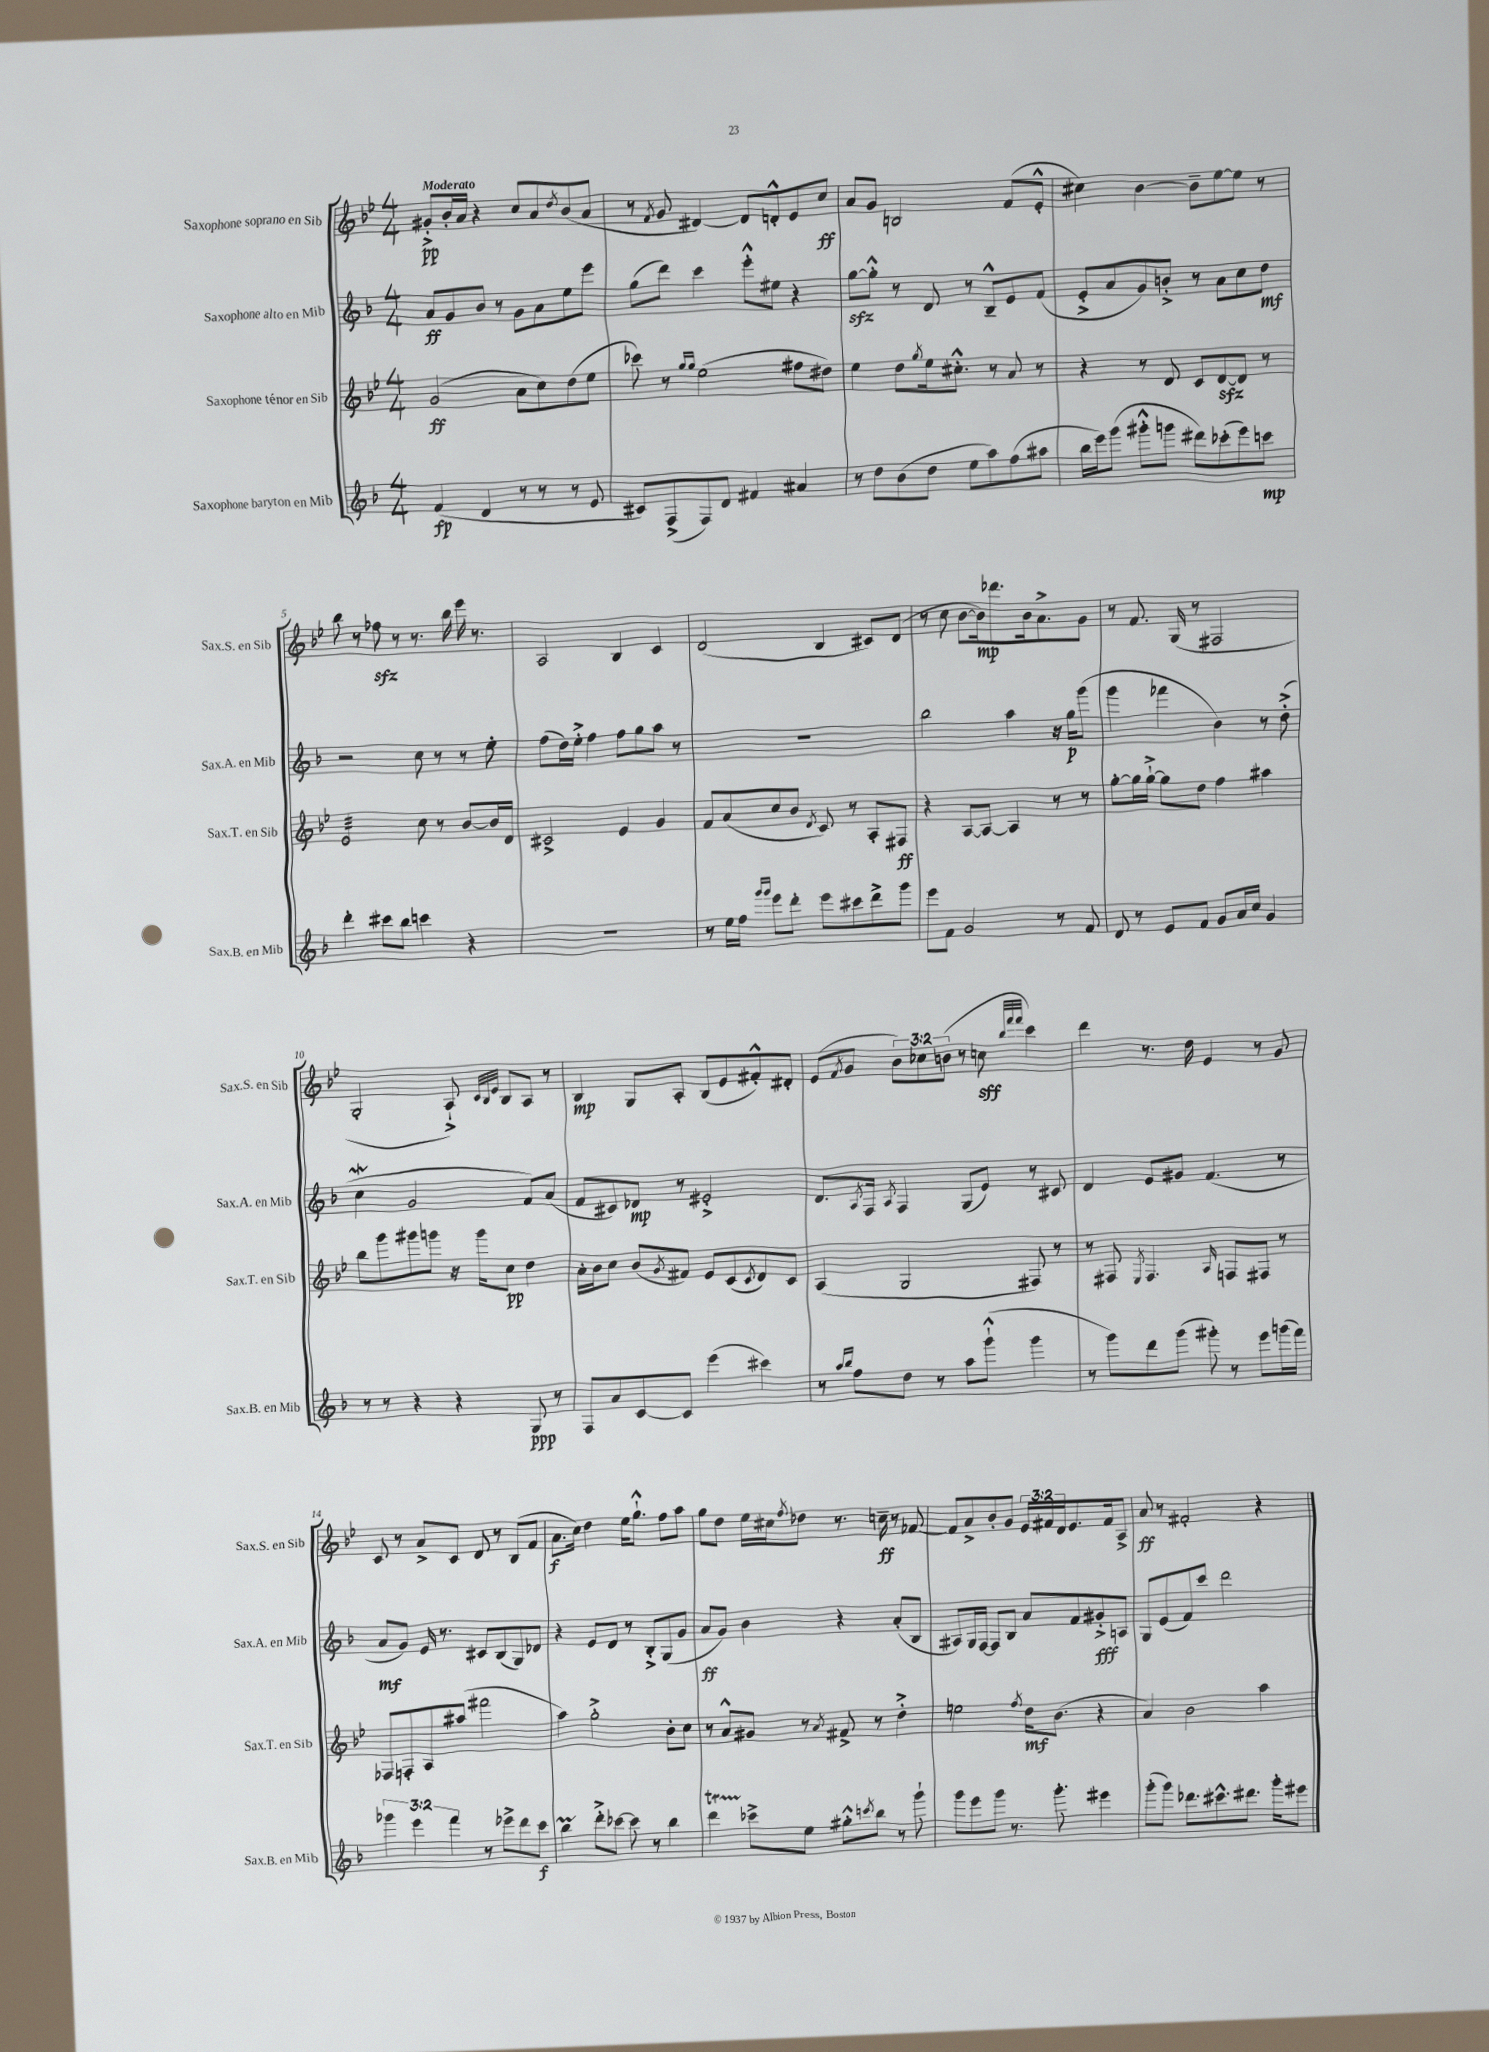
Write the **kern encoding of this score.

**kern	**dynam	**kern	**dynam	**kern	**dynam	**kern	**dynam
*part4	*part4	*part3	*part3	*part2	*part2	*part1	*part1
*staff4	*staff4	*staff3	*staff3	*staff2	*staff2	*staff1	*staff1
*I"Saxophone baryton en Mib	*	*I"Saxophone ténor en Sib	*	*I"Saxophone alto en Mib	*	*I"Saxophone soprano en Sib	*
*I'Sax.B. en Mib	*	*I'Sax.T. en Sib	*	*I'Sax.A. en Mib	*	*I'Sax.S. en Sib	*
*clefG2	*	*clefG2	*	*clefG2	*	*clefG2	*
*k[b-]	*	*k[b-e-]	*	*k[b-]	*	*k[b-e-]	*
*M4/4	*	*M4/4	*	*M4/4	*	*M4/4	*
=1	=1	=1	=1	=1	=1	=1	=1
!	!	!	!	!	!	!LO:TX:a:B:t=Moderato	!
(4f/	fp	(2g/	ff	8a/L	ff	8g#X'^/L	pp
.	.	.	.	8g/	.	16b-'/L	.
.	.	.	.	.	.	16a/JJ	.
4d/	.	.	.	8b-/J	.	4r	.
.	.	.	.	8r	.	.	.
8r	.	8a\L	.	8g\L	.	8cc/L	.
8r	.	8cc\)	.	8a\	.	8a/	.
.	.	.	.	.	.	8qdd/	.
8r	.	(8dd\	.	8ee\	.	(8b-/	.
8e/	.	8ee-\J	.	8eee\J	.	8a/J	.
=2	=2	=2	=2	=2	=2	=2	=2
8c#X/L)	.	8ccc-X\)	.	(8gg\L	.	8r	.
.	.	.	.	.	.	8qf/	.
(8F^/	.	8r	.	8ddd\J)	.	8g/	.
.	.	16qqgg/LL	.	.	.	.	.
.	.	16qqgg/JJ	.	.	.	.	.
8F/)	.	(2ee-\	.	4ccc\	.	[4d#X/)	.
8d/J	.	.	.	.	.	.	.
4f#X/	.	.	.	8eee'^^\L	.	8d#/L]	.
.	.	.	.	8ee#X\J	.	8dn'^^/	.
4a#X/	.	8ff#X\L	.	4r	.	8e-/	.
.	.	8dd#X\J)	.	.	.	8cc/J	ff
=3	=3	=3	=3	=3	=3	=3	=3
8r	.	4ee-\	.	[8ggzz\L	.	8a/L	.
8dd\L	.	.	.	8gg'^^\J]	.	8g/J	.
(8b-\	.	8dd\L	.	8r	.	2Bn/	.
.	.	8qgg/	.	.	.	.	.
8dd\J	.	16ee-\k	.	8d/	.	.	.
.	.	8.cc#X'^^\J	.	.	.	.	.
8ee\L	.	.	.	8r	.	.	.
8aa\)	.	8r	.	8B-~^^/L	.	.	.
(8ff\	.	8a/	.	8e/	.	(8f/L	.
8aa#X\J	.	8r	.	(8f/J	.	8e-'^^/J	.
=4	=4	=4	=4	=4	=4	=4	=4
16bb-\LL	.	4r	.	8e'^/L	.	4cc#X\)	.
16eee\J)	.	.	.	.	.	.	.
(8ggg\J	.	.	.	8a/	.	.	.
8ggg#X'^^\L	.	8r	.	8g/)	.	[4b-\	.
8gggn\J	.	8d/	.	8bn'^/J	.	.	.
8ddd#X\L)	.	8c/L	.	8r	.	8b-~\L]	.
(8ccc-X'\	.	[8dzz/	.	8a\L	.	[8ee-\	.
8eee\)	.	8d/J]	.	8cc\	.	8ee-\J]	.
8cccn\J	mp	8r	.	8dd\J	mf	8r	.
!!LO:LB:g=z
=5	=5	=5	=5	=5	=5	=5	=5
*	*	*tremolo	*	*	*	*	*
4ddd'\	.	32e-/LLL	.	2r	.	8bb-\	.
.	.	32e-/	.	.	.	.	.
.	.	32e-/	.	.	.	.	.
.	.	32e-/	.	.	.	.	.
.	.	32e-/	.	.	.	8r	.
.	.	32e-/	.	.	.	.	.
.	.	32e-/	.	.	.	.	.
.	.	32e-/	.	.	.	.	.
8ccc#X\L	.	32e-/	.	.	.	8ff-Xzz\	.
.	.	32e-/	.	.	.	.	.
.	.	32e-/	.	.	.	.	.
.	.	32e-/	.	.	.	.	.
8bb-\J	.	32e-/	.	.	.	8r	.
.	.	32e-/	.	.	.	.	.
.	.	32e-/	.	.	.	.	.
.	.	32e-/JJJ	.	.	.	.	.
*	*	*Xtremolo	*	*	*	*	*
4cccn\	.	8cc\	.	8cc\	.	8.r	.
.	.	8r	.	8r	.	.	.
.	.	.	.	.	.	16bb-\	.
4r	.	[8b-/L	.	8r	.	16eee-\	.
.	.	.	.	.	.	8.r	.
.	.	16b-/L]	.	8ee'\	.	.	.
.	.	16d/JJ	.	.	.	.	.
=6	=6	=6	=6	=6	=6	=6	=6
1r	.	2c#X^/	.	(8ff\L	.	2A/	.
.	.	.	.	16dd\L)	.	.	.
.	.	.	.	16ee'^\JJ	.	.	.
.	.	.	.	4ff\	.	.	.
.	.	4e-/	.	8ff\L	.	4B-/	.
.	.	.	.	8gg\	.	.	.
.	.	4g/	.	8aa\J	.	4c/	.
.	.	.	.	8r	.	.	.
=7	=7	=7	=7	=7	=7	=7	=7
8r	.	8f/L	.	1r	.	(2d/	.
16ee\LL	.	(8a/	.	.	.	.	.
16ff\JJ	.	.	.	.	.	.	.
16qqggg/LL	.	.	.	.	.	.	.
16qqggg/JJ	.	.	.	.	.	.	.
8eee\L	.	8cc/	.	.	.	.	.
8ddd'\J	.	8b-/J	.	.	.	.	.
.	.	8qd/	.	.	.	.	.
8eee\L	.	8c/)	.	.	.	4B-/	.
8ccc#X\	.	8r	.	.	.	.	.
8ddd^\	.	8A'/L	.	.	.	8c#X/L)	.
8ggg\J	.	8F#X/J	ff	.	.	(8d/J	.
=8	=8	=8	=8	=8	=8	=8	=8
8eee\L	.	4r	.	2bb-\	.	8r	.
8f\J	.	.	.	.	.	8cc\	.
2g/	.	[8A/L	.	.	.	[8b-\L	.
.	.	8A/J_	.	.	.	16b-\k])	mp
.	.	.	.	.	.	8.ddd-X\	.
.	.	4A/]	.	4aa\	.	.	.
.	.	.	.	.	.	16b-\k	.
.	.	.	.	.	.	8.a^\	.
8r	.	8r	.	16r	.	.	.
.	.	.	.	16gg\KL	p	.	.
8f/	.	8r	.	(8ggg\J	.	8g\J	.
=9	=9	=9	=9	=9	=9	=9	=9
8d/	.	[8gg'\L	.	4ggg\	.	8r	.
8r	.	16gg\L]	.	.	.	8.f/	.
.	.	[16gg`^\JJ	.	.	.	.	.
8e/L	.	8gg\L]	.	4fff-X\	.	.	.
.	.	.	.	.	.	(16G/	.
8f/J	.	8dd\J	.	.	.	8r	.
8g/L	.	4ff\	.	4b-\)	.	2F#X/	.
16a/L	.	.	.	.	.	.	.
16cc/JJ	.	.	.	.	.	.	.
4g/	.	4aa#X\	.	8r	.	.	.
.	.	.	.	(8dd'^\	.	.	.
!!LO:LB:g=z
=10	=10	=10	=10	=10	=10	=10	=10
8r	.	8bb-\L	.	4ccW\	.	2G'/	.
8r	.	8ggg\	.	.	.	.	.
4r	.	8ggg#X\	.	2g/	.	.	.
.	.	8gggn\J	.	.	.	.	.
4r	.	16r	.	.	.	8A`^/)	.
.	.	16ggg\KL	.	.	.	.	.
.	.	.	.	.	.	32qqc/LLL	.
.	.	.	.	.	.	32qqB-/	.
.	.	.	.	.	.	32qqe-/JJJ	.
.	.	8cc\J	pp	.	.	8B-/L	.
8G/	ppp	4dd\	.	8f/L)	.	8A/J	.
8r	.	.	.	(8a/J	.	8r	.
=11	=11	=11	=11	=11	=11	=11	=11
8F/L	.	16a'\LL	.	8f/L	.	4B-/	mp
.	.	16b-\J	.	.	.	.	.
8a/	.	8cc\J	.	8c#X/)	.	.	.
[8c/	.	(8b-/L	.	8d-X/J	mp	8G/L	.
.	.	8qg/	.	.	.	.	.
8c/J]	.	8f#X/J)	.	8r	.	8A'/J	.
(4eee\	.	8e-/L	.	2e#X'^/	.	(8B-/L	.
.	.	(8c/	.	.	.	8e-/	.
.	.	8qc/	.	.	.	.	.
4ccc#X\)	.	8d/)	.	.	.	8f#X'^^/)	.
.	.	8c/J	.	.	.	8d#X'/J	.
=12	=12	=12	=12	=12	=12	=12	=12
8r	.	(4A/	.	8.d/L	.	(8e-/L	.
16qqaa/LL	.	.	.	.	.	.	.
16qqbb-/JJ	.	.	.	.	.	8qf/	.
8ff\L	.	.	.	.	.	8g/J	.
.	.	.	.	8qA/	.	.	.
.	.	.	.	16F/Jk	.	.	.
.	.	.	.	8qA/	.	.	.
8dd\J	.	2G/	.	4F/	.	12b-\L)	.
.	.	.	.	.	.	12cc-X\	.
8r	.	.	.	.	.	.	.
.	.	.	.	.	.	(12bn\J	.
8aa\L	.	.	.	(8G/L	.	8r	.
(8ggg`^^\J	.	.	.	8e/J)	.	8ccn\	sff
.	.	.	.	.	.	32qqbb-/LLL	.
.	.	.	.	.	.	32qqfff/	.
.	.	.	.	.	.	32qqfff/JJJ	.
4ggg\	.	8F#X/)	.	8r	.	4ccc\)	.
.	.	8r	.	8c#X/	.	.	.
=13	=13	=13	=13	=13	=13	=13	=13
8r	.	8r	.	4d/	.	4ddd\	.
8ggg\L)	.	8F#X/	.	.	.	.	.
.	.	8qE-/	.	.	.	.	.
8ddd\	.	4.F#/	.	8e/L	.	8.r	.
(8ggg\J	.	.	.	8g#X/J	.	.	.
.	.	.	.	.	.	16dd\	.
8ggg#X'\)	.	.	.	(4.f/	.	4e-/	.
.	.	16qqA/	.	.	.	.	.
8r	.	8Fn/L	.	.	.	.	.
8eee\L	.	8F#X/J	.	.	.	8r	.
(16gggn\L	.	8r	.	8r	.	8g/	.
16fff\JJ)	.	.	.	.	.	.	.
!!LO:LB:g=z
=14	=14	=14	=14	=14	=14	=14	=14
6ggg-X\	.	8F-X/L	.	8a/L	mf	8c/	.
.	.	8Fn'/	.	8g/J)	.	8r	.
6eee\	.	.	.	.	.	.	.
.	.	8A/	.	16e/	.	8a^/L	.
.	.	.	.	8.r	.	.	.
6fff\	.	.	.	.	.	.	.
.	.	(8aa#X/J	.	.	.	8c/J	.
8r	.	2fff#X\	.	8c#X/L	.	8d/	.
8eee-X^\L	.	.	.	(8B-/	.	8r	.
8ddd\	.	.	.	8G/)	.	(8B-/L	.
8ccc\J	f	.	.	8d-X/J	.	8f/J	.
=15	=15	=15	=15	=15	=15	=15	=15
4bb-M\	.	4aa\)	.	4r	.	8.a\L	f
.	.	.	.	.	.	16cc\Jk)	.
8ddd'^\L	.	2gg'^\	.	8e/L	.	4dd\	.
[8ccc-X\J	.	.	.	8d/J	.	.	.
8ccc-\]	.	.	.	8r	.	16ee-\KL	.
.	.	.	.	.	.	8.gg`^^\J	.
8r	.	.	.	8B-'^/L	.	.	.
4bb-\	.	8b-'\L	.	(8G/	.	8ff\L	.
.	.	8cc\J	.	8g/J	.	8aa\J	.
=16	=16	=16	=16	=16	=16	=16	=16
4dddT\	.	8r	.	8a/L	ff	8gg\L	.
.	.	8a^^/L	.	8g/J)	.	8dd\J	.
8ccc-X^\L	.	8g#X/J	.	4b-\	.	16ee-\LL	.
.	.	.	.	.	.	16cc#X\J	.
.	.	.	.	.	.	8qff/	.
8ee\J	.	8r	.	.	.	8dd-X\J	.
.	.	8qa/	.	.	.	.	.
8gg#X'^^\L	.	8f#X^/	.	4r	.	8.r	.
8qcccn/	.	.	.	.	.	.	.
8bb-\J	.	8r	.	.	.	.	.
.	.	.	.	.	.	16ccn~\	ff
8r	.	4dd'^\	.	(8a'/L	.	8r	.
8ggg`\	.	.	.	8B-/J	.	[8f-X/	.
=17	=17	=17	=17	=17	=17	=17	=17
8ggg\L	.	2een\	.	8A#X/L)	.	8f-/L]	.
8eee\	.	.	.	16G/L	.	8a^/	.
.	.	.	.	[16F/JJ	.	.	.
8ggg\J	.	.	.	8F/L]	.	8b-'/	.
8.r	.	.	.	8B-/J	.	8g/J	.
.	.	8qff/	.	.	.	.	.
.	.	16dd\KL	mf	8a/L	.	24e-/LL	.
.	.	.	.	.	.	24f#X/	.
8.ggg'\	.	(8.b-\J	.	.	.	.	.
.	.	.	.	.	.	24d/J	.
.	.	.	.	8f/	.	8.e-/	.
4eee#X\	.	4r	.	8g#X'^/	fff	.	.
.	.	.	.	.	.	16f#/k	.
.	.	.	.	8An/J	.	8A^/J	.
=18	=18	=18	=18	=18	=18	=18	=18
(8ggg'\L	.	4a/)	.	8G/L	.	8a/	ff
8ggg\J)	.	.	.	(8e/	.	8r	.
8.ddd-X\L	.	2b-\	.	8f/)	.	2f#X'/	.
.	.	.	.	8ccc/J	.	.	.
8.ccc#X^^\	.	.	.	.	.	.	.
.	.	.	.	2ddd\	.	.	.
8.ddd#X\J	.	.	.	.	.	.	.
.	.	4aa\	.	.	.	4r	.
16ggg'\KL	.	.	.	.	.	.	.
8eee#X\J	.	.	.	.	.	.	.
==	==	==	==	==	==	==	==
*-	*-	*-	*-	*-	*-	*-	*-
